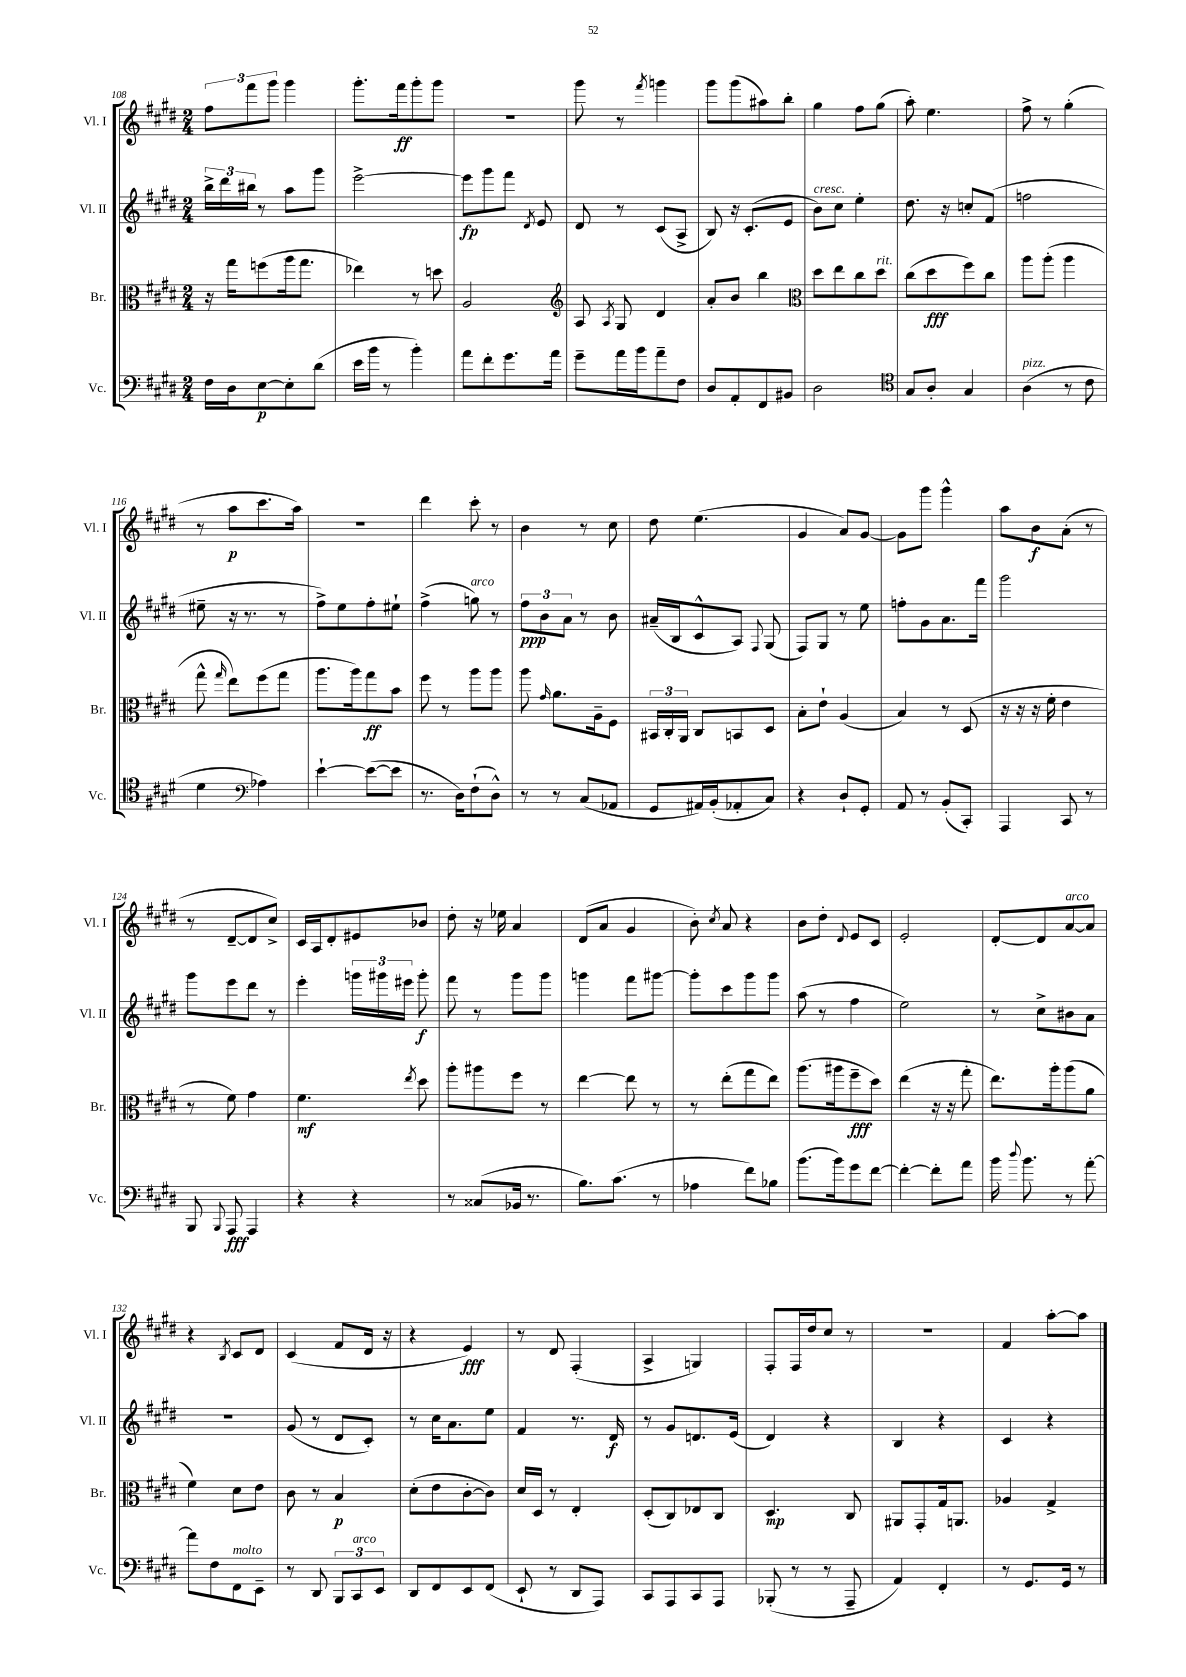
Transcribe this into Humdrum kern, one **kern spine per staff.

**kern	**dynam	**kern	**dynam	**kern	**dynam	**kern	**dynam
*part4	*part4	*part3	*part3	*part2	*part2	*part1	*part1
*staff4	*staff4	*staff3	*staff3	*staff2	*staff2	*staff1	*staff1
*I"Vc.	*	*I"Br.	*	*I"Vl. II	*	*I"Vl. I	*
*I'Vc.	*	*I'Br.	*	*I'Vl. II	*	*I'Vl. I	*
*clefF4	*	*clefC3	*	*clefG2	*	*clefG2	*
*k[f#c#g#d#]	*	*k[f#c#g#d#]	*	*k[f#c#g#d#]	*	*k[f#c#g#d#]	*
*M2/4	*	*M2/4	*	*M2/4	*	*M2/4	*
=108	=108	=108	=108	=108	=108	=108	=108
16F#\LL	.	16r	.	24bb^\LL	.	12ff#\L	.
.	.	.	.	24ddd#\	.	.	.
16D#\J	.	16gg#\KL	.	.	.	.	.
.	.	.	.	24bb#X\JJ	.	12fff#\	.
[8E\	p	(8ffn\	.	8r	.	.	.
.	.	.	.	.	.	12ggg#\J	.
8E'\]	.	16aa\k	.	8aa\L	.	4ggg#\	.
.	.	8.gg#\J	.	.	.	.	.
(8d#\J	.	.	.	8ggg#\J	.	.	.
=109	=109	=109	=109	=109	=109	=109	=109
16e\LL	.	4ee-X\)	.	[2eee^\	.	8.ggg#'\L	.
16b\JJ	.	.	.	.	.	.	.
8r	.	.	.	.	.	.	.
.	.	.	.	.	.	16fff#\k	ff
4b'\)	.	8r	.	.	.	8ggg#'\	.
.	.	8ddn\	.	.	.	8ggg#\J	.
=110	=110	=110	=110	=110	=110	=110	=110
8a\L	.	2A/	.	8eee\L]	fp	2r	.
8f#'\	.	.	.	8ggg#\	.	.	.
8.g#\	.	.	.	8fff#\J	.	.	.
.	.	.	.	8qd#/	.	.	.
.	.	.	.	8e/	.	.	.
16a\Jk	.	.	.	.	.	.	.
=111	=111	=111	=111	=111	=111	=111	=111
*	*	*clefG2	*	*	*	*	*
8g#~\L	.	8A/	.	8d#/	.	8ggg#\	.
.	.	8qA/	.	.	.	.	.
16a\L	.	8G#/	.	8r	.	8r	.
16b\J	.	.	.	.	.	.	.
.	.	.	.	.	.	8qfff#/	.
8a~\	.	4d#/	.	(8c#/L	.	4gggn\	.
8F#\J	.	.	.	8A^/J	.	.	.
=112	=112	=112	=112	=112	=112	=112	=112
8D#/L	.	8a'/L	.	8B/)	.	8ggg#\L	.
8AA'/	.	8b/J	.	16r	.	(8ggg#\	.
.	.	.	.	(8.c#'/L	.	.	.
8FF#/	.	4bb\	.	.	.	8aa#X\)	.
8BB#X/J	.	.	.	8e/J	.	8bb'\J	.
=113	=113	=113	=113	=113	=113	=113	=113
*	*	*clefC3	*	*	*	*	*
!	!	!	!	!LO:TX:a:i:t=cresc.	!	!	!
2D#\	.	8dd#\L	.	8b\L)	.	4gg#\	.
.	.	8ee\	.	8cc#\J	.	.	.
.	.	8cc#\	.	4ee'\	.	8ff#\L	.
!	!	!LO:TX:a:i:t=rit.	!	!	!	!	!
.	.	8dd#\J	.	.	.	(8gg#\J	.
=114	=114	=114	=114	=114	=114	=114	=114
*clefC4	*	*	*	*	*	*	*
8G#/L	.	(8cc#\L	.	8.dd#\	.	8aa'\)	.
8A'/J	.	8dd#\	fff	.	.	4.ee\	.
.	.	.	.	16r	.	.	.
4G#/	.	8ff#\)	.	8ccn'/L	.	.	.
.	.	8cc#\J	.	(8f#/J	.	.	.
=115	=115	=115	=115	=115	=115	=115	=115
!LO:TX:a:i:t=pizz.	!	!	!	!	!	!	!
(4A\	.	8aa\L	.	2ffn\	.	8ff#^\	.
.	.	(8aa'\J	.	.	.	8r	.
8r	.	4aa\	.	.	.	(4gg#'\	.
8c#\	.	.	.	.	.	.	.
!!LO:LB:g=z
=116	=116	=116	=116	=116	=116	=116	=116
4d#\	.	8gg#^^\	.	8ee#X~\	.	8r	.
.	.	16qqgg#/	.	.	.	.	.
.	.	8ee\L)	.	16r	.	8aa\L	p
.	.	.	.	8.r	.	.	.
*clefF4	*	*	*	*	*	*	*
4A-X\)	.	(8ff#\	.	.	.	8.ccc#\	.
.	.	8gg#\J	.	8r	.	.	.
.	.	.	.	.	.	16aa\Jk)	.
=117	=117	=117	=117	=117	=117	=117	=117
[4e`\	.	8.aa\L	.	8ff#^\L)	.	2r	.
.	.	.	.	8ee\	.	.	.
.	.	16aa\k)	.	.	.	.	.
(8e\L_	.	8gg#\	ff	8ff#'\	.	.	.
8e\J]	.	8b\J	.	8ee#X`\J	.	.	.
=118	=118	=118	=118	=118	=118	=118	=118
8.r	.	8ff#\	.	(4ff#^\	.	4ddd#\	.
.	.	8r	.	.	.	.	.
16D#\KL)	.	.	.	.	.	.	.
!	!	!	!	!LO:TX:a:i:t=arco	!	!	!
(8F#`\	.	8aa\L	.	8ggn\)	.	8ccc#'\	.
8D#^^\J)	.	8aa\J	.	8r	.	8r	.
=119	=119	=119	=119	=119	=119	=119	=119
8r	.	8aa\	.	12ff#\L	ppp	4b\	.
.	.	.	.	12b\	.	.	.
.	.	16qqg#/	.	.	.	.	.
8r	.	8.a\L	.	.	.	.	.
.	.	.	.	12a\J	.	.	.
(8C#/L	.	.	.	8r	.	8r	.
.	.	16A~\k	.	.	.	.	.
8AA-X/J	.	8F#\J	.	8b\	.	8cc#\	.
=120	=120	=120	=120	=120	=120	=120	=120
8GG#/L	.	24BB#X/LL	.	(16a#X~/LL	.	8dd#\	.
.	.	24C#'/	.	.	.	.	.
.	.	.	.	16B/J	.	.	.
.	.	24AA/JJ	.	.	.	.	.
16AA#X/L)	.	8C#/L	.	8c#^^/	.	(4.ee\	.
(16BB'/J	.	.	.	.	.	.	.
8AA-X'/	.	8BBn/	.	8A/J)	.	.	.
.	.	.	.	8qqF#/	.	.	.
8C#/J)	.	8D#/J	.	(8G#/	.	.	.
=121	=121	=121	=121	=121	=121	=121	=121
4r	.	8B'\L	.	8F#/L)	.	4g#/	.
.	.	8e`\J	.	8G#/J	.	.	.
8D#`/L	.	(4A/	.	8r	.	8a/L)	.
8GG#'/J	.	.	.	8ee\	.	[8g#/J	.
=122	=122	=122	=122	=122	=122	=122	=122
8AA/	.	4B/)	.	8ffn'\L	.	8g#\L]	.
8r	.	.	.	8g#\	.	8ggg#\J	.
(8BB'/L	.	8r	.	8.a\	.	4ggg#^^\	.
8CC#'/J)	.	(8D#/	.	.	.	.	.
.	.	.	.	16fff#\Jk	.	.	.
=123	=123	=123	=123	=123	=123	=123	=123
4AAA/	.	16r	.	2ggg#\	.	8aa\L	.
.	.	16r	.	.	.	.	.
.	.	16r	.	.	.	8b\	f
.	.	16f#'\	.	.	.	.	.
8CC#/	.	4e\	.	.	.	(8a'\J	.
8r	.	.	.	.	.	8r	.
!!LO:LB:g=z
=124	=124	=124	=124	=124	=124	=124	=124
8BBB/	.	8r	.	8ggg#\L	.	8r	.
8qqBBB/	.	.	.	.	.	.	.
8AAA/	fff	8f#\)	.	8eee\	.	[8d#~/L	.
4AAA/	.	4g#\	.	8ddd#\J	.	8d#/]	.
.	.	.	.	8r	.	8cc#^/J)	.
=125	=125	=125	=125	=125	=125	=125	=125
4r	.	4.f#\	mf	4eee'\	.	16c#/LL	.
.	.	.	.	.	.	16A/J	.
.	.	.	.	.	.	8d#'/	.
4r	.	.	.	24gggn\LL	.	8e#X/	.
.	.	.	.	24ggg#X\	.	.	.
.	.	.	.	24eee#X\JJ	.	.	.
.	.	8qee/	.	.	.	.	.
.	.	8dd#\	.	8ggg#'\	f	8b-X/J	.
=126	=126	=126	=126	=126	=126	=126	=126
8r	.	8aa'\L	.	8fff#\	.	8dd#'\	.
(8C##X/L	.	8aa#X\	.	8r	.	16r	.
.	.	.	.	.	.	16ee-X\	.
16BB-X/Jk	.	8ff#\J	.	8ggg#\L	.	4a/	.
8.r	.	.	.	.	.	.	.
.	.	8r	.	8ggg#\J	.	.	.
=127	=127	=127	=127	=127	=127	=127	=127
8.B\L)	.	[4ee\	.	4gggn\	.	(8d#/L	.
.	.	.	.	.	.	8a/J	.
(8.c#\J	.	.	.	.	.	.	.
.	.	8ee\]	.	8fff#\L	.	4g#/	.
8r	.	8r	.	[8ggg#X\J	.	.	.
=128	=128	=128	=128	=128	=128	=128	=128
4A-X\	.	8r	.	8ggg#'\L]	.	8b'\)	.
.	.	.	.	.	.	8qcc#/	.
.	.	(8ee'\L	.	8ccc#\	.	8a/	.
8f#\L)	.	8gg#\	.	8ggg#\	.	4r	.
8B-X\J	.	8ee\J)	.	8ggg#\J	.	.	.
=129	=129	=129	=129	=129	=129	=129	=129
(8.b\L	.	(8.aa\L	.	(8aa\	.	8b\L	.
.	.	.	.	8r	.	8dd#'\J	.
16b\k)	.	16aa#X\k	.	.	.	.	.
.	.	.	.	.	.	8qqd#/	.
8g#\	.	8ff#~\	fff	4ff#\	.	8e/L	.
[8f#\J	.	8dd#\J)	.	.	.	8c#/J	.
=130	=130	=130	=130	=130	=130	=130	=130
4f#'\_	.	(4ee\	.	2ee\)	.	2e'/	.
8f#'\L]	.	16r	.	.	.	.	.
.	.	16r	.	.	.	.	.
8a\J	.	8gg#'\	.	.	.	.	.
=131	=131	=131	=131	=131	=131	=131	=131
16b\	.	8.ee\L)	.	8r	.	[8d#'/L	.
8qqdd#/	.	.	.	.	.	.	.
8.b\	.	.	.	.	.	.	.
.	.	.	.	8cc#^\L	.	8d#/]	.
.	.	16aa'\k	.	.	.	.	.
!	!	!	!	!	!	!LO:TX:a:i:t=arco	!
8r	.	(8aa\	.	8b#X\	.	[8a/	.
[8a'\	.	8a\J	.	8a\J	.	8a/J]	.
!!LO:LB:g=z
=132	=132	=132	=132	=132	=132	=132	=132
8a\L]	.	4f#\)	.	2r	.	4r	.
8F#\	.	.	.	.	.	.	.
.	.	.	.	.	.	8qB/	.
!LO:TX:a:i:t=molto	!	!	!	!	!	!	!
8FF#\	.	8d#\L	.	.	.	8c#/L	.
8EE~\J	.	8e\J	.	.	.	8d#/J	.
=133	=133	=133	=133	=133	=133	=133	=133
8r	.	8c#\	.	(8g#/	.	(4c#/	.
8DD#/	.	8r	.	8r	.	.	.
12BBB/L	.	4B/	p	8d#/L	.	8f#/L	.
!LO:TX:a:i:t=arco	!	!	!	!	!	!	!
12CC#/	.	.	.	.	.	.	.
.	.	.	.	8c#'/J)	.	16d#/Jk	.
12EE/J	.	.	.	.	.	.	.
.	.	.	.	.	.	16r	.
=134	=134	=134	=134	=134	=134	=134	=134
8DD#/L	.	(8d#'\L	.	8r	.	4r	.
8FF#/	.	8e\	.	16cc#\KL	.	.	.
.	.	.	.	8.a\	.	.	.
8EE/	.	[8c#'\	.	.	.	4e/)	fff
(8FF#/J	.	8c#\J])	.	8ee\J	.	.	.
=135	=135	=135	=135	=135	=135	=135	=135
8EE`/	.	16d#/LL	.	4f#/	.	8r	.
.	.	16D#/JJ	.	.	.	.	.
8r	.	8r	.	.	.	8d#/	.
8DD#/L	.	4E'/	.	8.r	.	(4F#'/	.
8AAA/J)	.	.	.	.	.	.	.
.	.	.	.	16d#/	f	.	.
=136	=136	=136	=136	=136	=136	=136	=136
8CC#/L	.	(8D#'/L	.	8r	.	4A^/	.
8AAA/	.	8C#/)	.	8g#/L	.	.	.
8CC#/	.	8E-X/	.	8.dn/	.	4Gn/)	.
8AAA/J	.	8C#/J	.	.	.	.	.
.	.	.	.	(16e/Jk	.	.	.
=137	=137	=137	=137	=137	=137	=137	=137
(8BBB-X'/	.	4.D#/	mp	4d#/)	.	8F#'/L	.
8r	.	.	.	.	.	16F#/L	.
.	.	.	.	.	.	16dd#/J	.
8r	.	.	.	4r	.	8cc#/J	.
8AAA~/	.	8C#/	.	.	.	8r	.
=138	=138	=138	=138	=138	=138	=138	=138
4AA/)	.	8AA#X/L	.	4B/	.	2r	.
.	.	8GG#'/	.	.	.	.	.
4FF#'/	.	16G#/k	.	4r	.	.	.
.	.	8.AAn/J	.	.	.	.	.
=139	=139	=139	=139	=139	=139	=139	=139
8r	.	4A-X/	.	4c#/	.	4f#/	.
8.GG#/L	.	.	.	.	.	.	.
.	.	4G#^/	.	4r	.	[8aa'\L	.
16GG#/Jk	.	.	.	.	.	.	.
8r	.	.	.	.	.	8aa\J]	.
==	==	==	==	==	==	==	==
*-	*-	*-	*-	*-	*-	*-	*-
